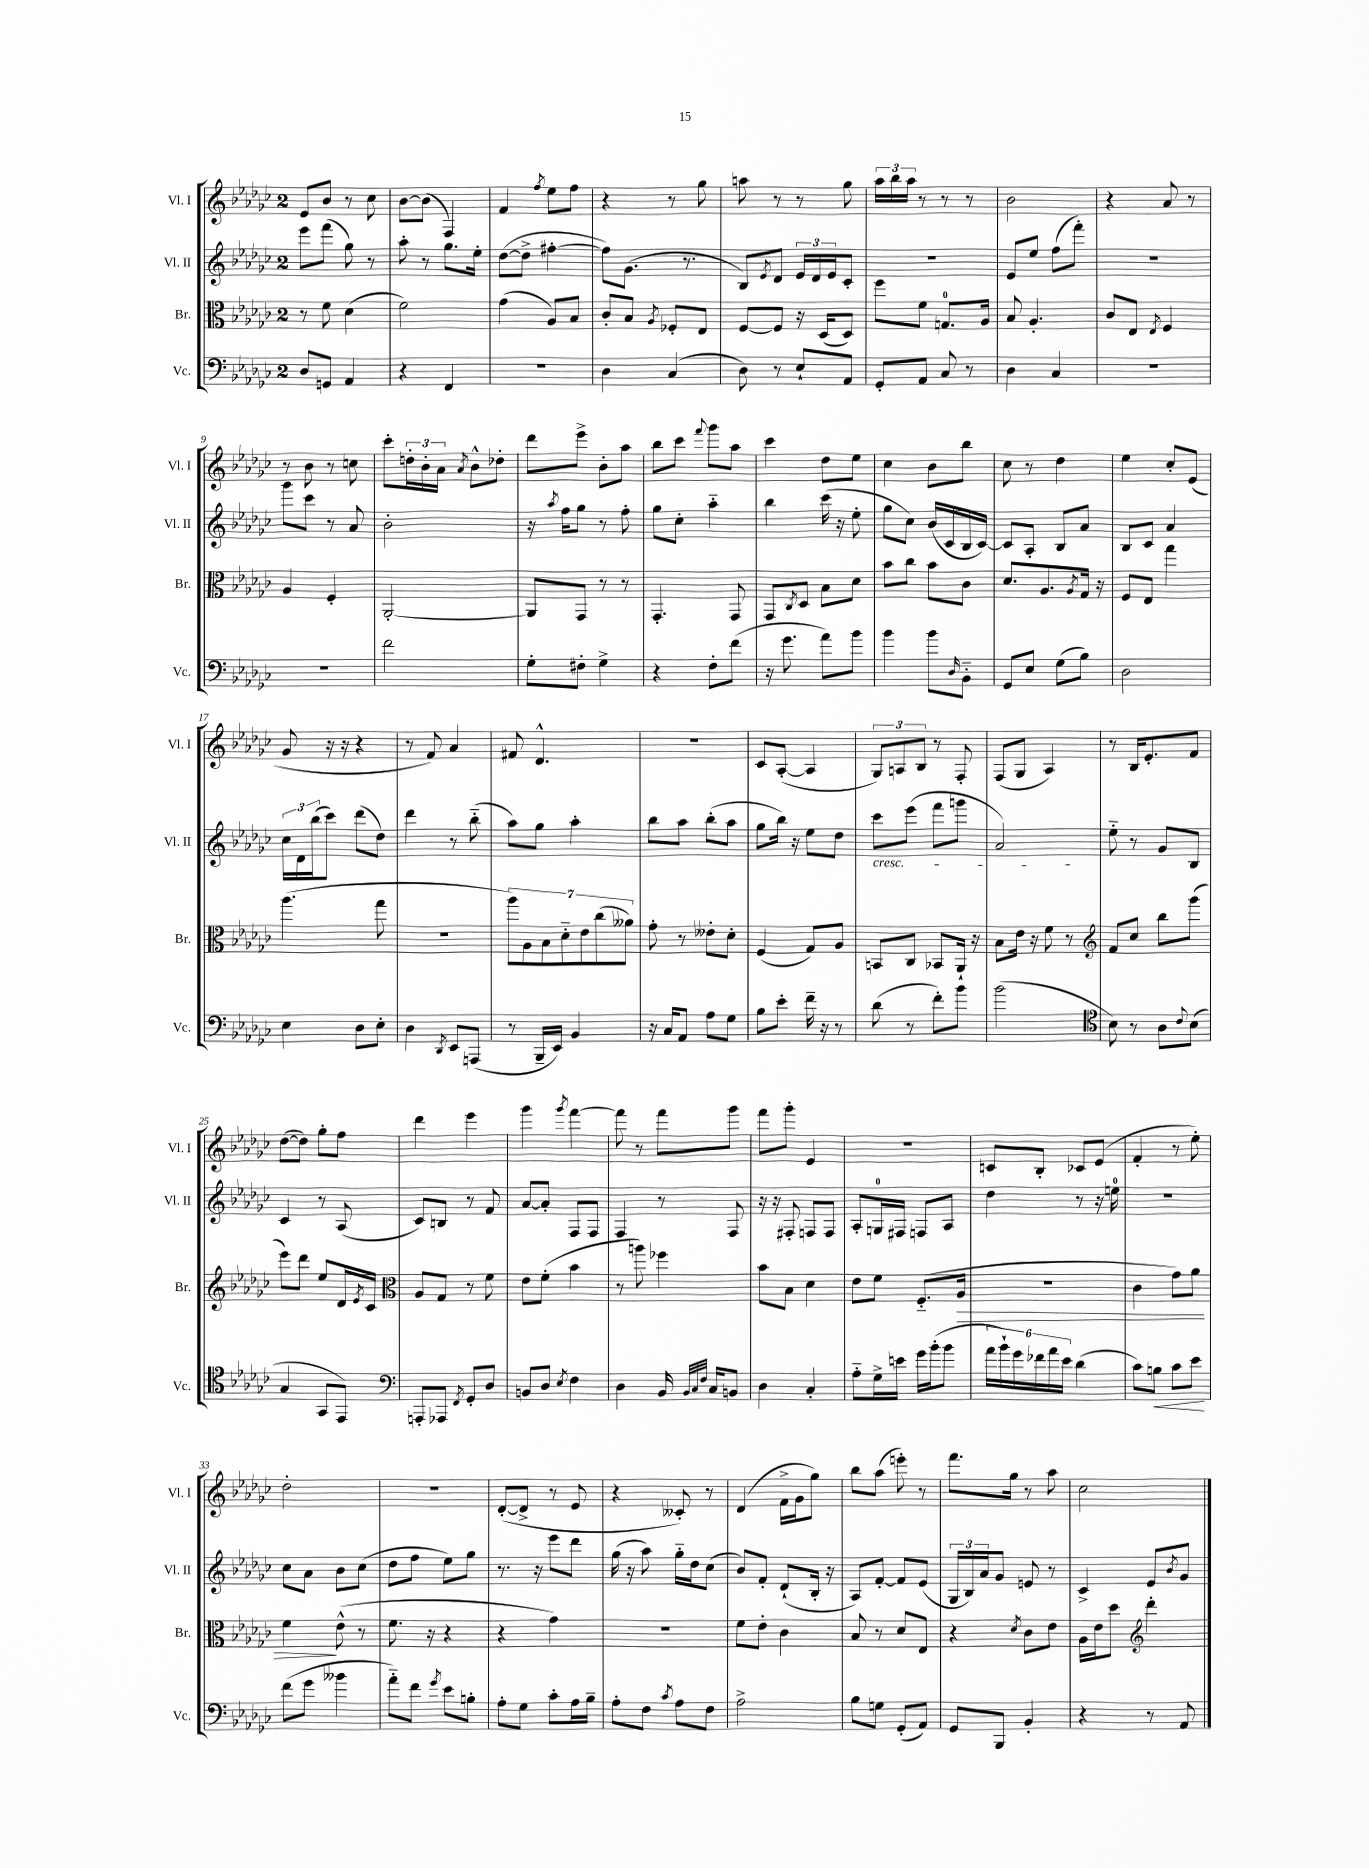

**kern	**dynam	**kern	**dynam	**kern	**kern
*part4	*part4	*part3	*part3	*part2	*part1
*staff4	*staff4	*staff3	*staff3	*staff2	*staff1
*I"Vc.	*	*I"Br.	*	*I"Vl. II	*I"Vl. I
*I'Vc.	*	*I'Br.	*	*I'Vl. II	*I'Vl. I
*clefF4	*	*clefC3	*	*clefG2	*clefG2
*k[b-e-a-d-g-c-]	*	*k[b-e-a-d-g-c-]	*	*k[b-e-a-d-g-c-]	*k[b-e-a-d-g-c-]
*M2/4	*	*M2/4	*	*M2/4	*M2/4
=1	=1	=1	=1	=1	=1
8D-/L	.	8r	.	8eee-\L	8e-/L
8GGn/J	.	8f\	.	(8fff\J	8b-/J
4AA-/	.	(4d-\	.	8gg-\)	8r
.	.	.	.	8r	8cc-\
=2	=2	=2	=2	=2	=2
4r	.	2f\)	.	8aa-'\	[8b-\L
.	.	.	.	8r	(8b-\J]
4FF/	.	.	.	8.gg-\L	4F/)
.	.	.	.	16ee-'\Jk	.
=3	=3	=3	=3	=3	=3
2r	.	(4g-\	.	([8dd-\L	4f/
.	.	.	.	8dd-^\J]	.
.	.	.	.	.	8qff/
.	.	8A-/L)	.	[4ff#X'\	8ee-\L
.	.	8B-/J	.	.	8ff\J
=4	=4	=4	=4	=4	=4
4D-\	.	8c-'/L	.	8ff#\L])	4r
.	.	8B-/J	.	(8.g-\J	.
.	.	8qA-/	.	.	.
(4C-/	.	8F-X'/L	.	.	8r
.	.	.	.	8.r	.
.	.	8E-/J	.	.	8gg-\
=5	=5	=5	=5	=5	=5
8D-\)	.	[8F/L	.	8B-/L)	8aan\
.	.	.	.	8qe-/	.
8r	.	8F/J]	.	8d-/J	8r
8E-`/L	.	16r	.	24e-/LL	8r
.	.	.	.	24d-/	.
.	.	(16D-/KL	.	.	.
.	.	.	.	24e-/J	.
8AA-/J	.	8D-/J)	.	8c-'/J	8gg-\
=6	=6	=6	=6	=6	=6
8GG-'/L	.	8ff\L	.	2r	24aa-\LL
.	.	.	.	.	24bb-\
.	.	.	.	.	24aa-\JJ
8AA-/J	.	8f\J	.	.	8r
8C-/	.	8.Gn/L	.	.	8r
8r	.	.	.	.	8r
.	.	16A-/Jk	.	.	.
=7	=7	=7	=7	=7	=7
4D-\	.	8B-/	.	8e-/L	2b-\
.	.	4.A-'/	.	8ee-/J	.
4C-/	.	.	.	(8ff\L	.
.	.	.	.	8fff'\J)	.
=8	=8	=8	=8	=8	=8
2r	.	8c-/L	.	2r	4r
.	.	8E-/J	.	.	.
.	.	8qE-/	.	.	.
.	.	4F/	.	.	8a-/
.	.	.	.	.	8r
!!LO:LB:g=z
=9	=9	=9	=9	=9	=9
2r	.	4A-/	.	8ggg-\L	8r
.	.	.	.	8ccc-\J	8b-\
.	.	4F'/	.	8r	8r
.	.	.	.	8a-/	8ccn\
=10	=10	=10	=10	=10	=10
2f\	.	[2AA-'/	.	2b-'\	8ccc-'\L
.	.	.	.	.	24ddn'\L
.	.	.	.	.	24b-'\
.	.	.	.	.	24a-\JJ
.	.	.	.	.	8qa-/
.	.	.	.	.	8b-^^\L
.	.	.	.	.	8dd-X'\J
=11	=11	=11	=11	=11	=11
8G-'\L	.	8AA-/L]	.	16r	8ddd-\L
.	.	.	.	8qaa-/	.
.	.	.	.	16ff\KL	.
8F#X'\J	.	8GG-/J	.	8gg-\J	8eee-^\J
4G-^\	.	8r	.	8r	8b-'\L
.	.	8r	.	8ff'\	8aa-\J
=12	=12	=12	=12	=12	=12
4r	.	4.GG-'/	.	8gg-\L	8bb-\L
.	.	.	.	8cc-'\J	8ccc-\J
.	.	.	.	.	8qqfff/
8F'\L	.	.	.	4aa-\	8ggg-\L
(8f\J	.	8GG-/	.	.	8aa-\J
=13	=13	=13	=13	=13	=13
16r	.	8GG-/L	.	4bb-\	4ccc-\
8.g-\	.	.	.	.	.
.	.	8qC-/	.	.	.
.	.	8D-/J	.	.	.
8a-\L)	.	8B-\L	.	(16ccc-\	8dd-\L
.	.	.	.	16r	.
8b-\J	.	8d-\J	.	8ee-'\	8ee-\J
=14	=14	=14	=14	=14	=14
4b-\	.	8b-\L	.	8gg-\L	4cc-\
.	.	8cc-\J	.	8cc-\J)	.
8b-\L	.	8b-\L	.	(16b-/LL	8b-\L
.	.	.	.	16c-/	.
16qqD-/	.	.	.	.	.
8BB-\J	.	8c-\J	.	16B-/	8bb-\J
.	.	.	.	[16c-/JJ)	.
=15	=15	=15	=15	=15	=15
8GG-/L	.	8.d-/L	.	8c-/L]	8cc-\
8E-/J	.	.	.	8A-'/J	8r
.	.	8.A-/	.	.	.
(8G-\L	.	.	.	8B-/L	4dd-\
.	.	8qA-/	.	.	.
8B-\J)	.	16G-/Jk	.	8a-/J	.
.	.	16r	.	.	.
=16	=16	=16	=16	=16	=16
2D-\	.	8F/L	.	8B-/L	4ee-\
.	.	8E-/J	.	8c-/J	.
.	.	4gg-\	.	4a-/	8cc-'/L
.	.	.	.	.	(8e-/J
!!LO:LB:g=z
=17	=17	=17	=17	=17	=17
4E-\	.	(4.aa-\	.	24cc-\LL	8g-/
.	.	.	.	24d-\	.
.	.	.	.	(24bb-\J	.
.	.	.	.	8ccc-\J)	16r
.	.	.	.	.	16r
8D-\L	.	.	.	(8ddd-\L	4r
8E-'\J	.	8gg-\	.	8dd-\J)	.
=18	=18	=18	=18	=18	=18
4D-\	.	2r	.	4ddd-\	8r
.	.	.	.	.	8f/)
8qDD-/	.	.	.	.	.
8EE-/L	.	.	.	8r	4a-/
(8AAAn/J	.	.	.	(8bb-\	.
=19	=19	=19	=19	=19	=19
8r	.	14aa-\L)	.	8aa-\L)	8f#X/
.	.	14A-\	.	.	.
16BBB-~/LL	.	.	.	8gg-\J	4.d-^^/
.	.	14B-\	.	.	.
16EE-/JJ)	.	.	.	.	.
.	.	14d-\	.	.	.
4BB-/	.	.	.	4aa-'\	.
.	.	14e-\	.	.	.
.	.	(14cc-\	.	.	.
.	.	14a--X\J)	.	.	.
=20	=20	=20	=20	=20	=20
16r	.	8g-'\	.	8bb-\L	2r
16C-/KL	.	.	.	.	.
8AA-/J	.	8r	.	8aa-\J	.
8A-\L	.	8e--X'\L	.	(8bb-'\L	.
8G-\J	.	8d-'\J	.	8aa-\J	.
=21	=21	=21	=21	=21	=21
8B-\L	.	(4F/	.	8gg-\L	8c-/L
8e-'\J	.	.	.	16bb-\Jk)	([8A-'/J
.	.	.	.	16r	.
16f~\	.	8G-/L)	.	8ee-\L	4A-/]
16r	.	.	.	.	.
8r	.	8A-/J	.	8dd-\J	.
=22	=22	=22	=22	=22	=22
!	!	!	!	!LO:TX:b:i:t=cresc.	!
(8d-\	.	8BBn/L	.	8ccc-\L	12G-/L)
.	.	.	.	.	12An/
8r	.	8C-/J	.	(8eee-\J	.
.	.	.	.	.	12B-/J
8f'\L)	.	8BB-X/L	.	8fff\L	8r
8b-\J	.	16AA-`/Jk	.	8gggn\J	8F'/
.	.	16r	.	.	.
=23	=23	=23	=23	=23	=23
(2b-\	.	8B-\L	.	2a-/)	(8F/L
.	.	16e-\Jk	.	.	8G-/J
.	.	16r	.	.	.
.	.	8f\	.	.	4A-/)
.	.	8r	.	.	.
=24	=24	=24	=24	=24	=24
*clefC4	*	*clefG2	*	*	*
8B-\)	.	8f/L	.	8ee-\	8r
8r	.	8cc-/J	.	8r	16B-/KL
.	.	.	.	.	8.e-'/
8A-\L	.	8bb-\L	.	8g-/L	.
8qqc-/	.	.	.	.	.
(8B-\J	.	(8ggg-\J	.	8B-/J	8f/J
!!LO:LB:g=z
=25	=25	=25	=25	=25	=25
4G-/	.	8eee-\L)	.	4c-/	([8dd-\L
.	.	8ddd-\J	.	.	8dd-\J])
8GG-/L	.	8ee-/L	.	8r	8gg-'\L
8EE-/J)	.	16d-/L	.	(8A-/	8ff\J
.	.	8qe-/	.	.	.
.	.	16c-/JJ	.	.	.
=26	=26	=26	=26	=26	=26
*clefF4	*	*clefC3	*	*	*
8AAAn'/L	.	8A-/L	.	8c-/L)	4ddd-\
8AAA-X/J	.	8G-/J	.	8Bn/J	.
8qFF/	.	.	.	.	.
8GG-'/L	.	8r	.	8r	4eee-\
8D-/J	.	8f\	.	8f/	.
=27	=27	=27	=27	=27	=27
8BBn/L	.	8e-\L	.	[8a-/L	4ggg-\
8D-/J	.	(8f'\J	.	8a-'/J]	.
8qE-/	.	.	.	.	8qggg-/
4F\	.	4b-\	.	8F/L	[4fff\
.	.	.	.	8F/J	.
=28	=28	=28	=28	=28	=28
4D-\	.	8r	.	4F/	8fff\]
.	.	8aan\)	.	.	8r
16BB-/	.	4ff-X\	.	8r	8fff\L
32qqBB-/LLL	.	.	.	.	.
32qqC-/	.	.	.	.	.
32qqF/JJJ	.	.	.	.	.
16C-/KL	.	.	.	.	.
8BBn/J	.	.	.	8F/	8ggg-\J
=29	=29	=29	=29	=29	=29
4D-\	.	8b-\L	.	16r	8fff\L
.	.	.	.	16r	.
.	.	8B-\J	.	8F#X'/	8ggg-'\J
4C-'/	.	4d-\	.	8Fn/L	4e-/
.	.	.	.	8F/J	.
=30	=30	=30	=30	=30	=30
8A-\L	.	8e-\L	.	8A-'/L	2r
16G-^\L	.	8f\J	.	16Gn/L	.
16en\JJ	.	.	.	16F#X/JJ	.
16g-\LL	.	(8.F/L	.	8Fn/L	.
(16b-'\J	.	.	.	.	.
8b-\J	.	.	.	8A-/J	.
!	!	!	!LO:HP:b	!	!
.	.	16A-/Jk	>	.	.
=31	=31	=31	=31	=31	=31
24a-\LL	.	2r	.	4dd-\	8cn/L
24b-`\)	.	.	.	.	.
24g-\	.	.	.	.	.
24f-X\	.	.	.	.	8B-'/J
24a-\	.	.	.	.	.
24e-\JJ	.	.	.	.	.
(4d-\	.	.	.	8r	8c-X/L
.	.	.	.	16r	(8e-/J
.	.	.	.	16een\	.
=32	=32	=32	=32	=32	=32
8c-\L)	.	4c-\	.	2r	4f'/
!	!LO:HP:b	!	!	!	!
8Bn\J	<	.	.	.	.
8c-\L	.	8g-\L)	.	.	8r
8e-\J	.	8a-\J	.	.	8ee-'\)
.	[	.	.	.	.
!!LO:LB:g=z
=33	=33	=33	=33	=33	=33
(8f\L	.	4f\	.	8cc-\L	2dd-'\
8g-\J	.	.	.	8a-\J	.
4b--X\	.	(8e-^^\	]	8b-\L	.
.	.	8r	.	(8cc-\J	.
=34	=34	=34	=34	=34	=34
8a-\L)	.	8.f\	.	8dd-\L	2r
8f\J	.	.	.	8ff\J	.
.	.	16r	.	.	.
8qg-/	.	.	.	.	.
8e-\L	.	4r	.	8ee-\L)	.
8Bn'\J	.	.	.	8gg-\J	.
=35	=35	=35	=35	=35	=35
8A-'\L	.	4r	.	8.r	([8d-'/L
8G-\J	.	.	.	.	8d-^/J]
.	.	.	.	16r	.
8c-'\L	.	4g-\)	.	8eee-\L	8r
16A-\L	.	.	.	8ddd-\J	8e-/
16B-~\JJ	.	.	.	.	.
=36	=36	=36	=36	=36	=36
8A-'\L	.	2r	.	(16gg-\	4r
.	.	.	.	16r	.
8F\J	.	.	.	8aa-\)	.
8qc-/	.	.	.	.	.
8A-\L	.	.	.	16gg-\LL	8c--X'/)
.	.	.	.	16dd-\J	.
8F\J	.	.	.	(8cc-\J	8r
=37	=37	=37	=37	=37	=37
2A-^\	.	8f\L	.	8b-/L)	(4d-/
.	.	8e-'\J	.	8f'/J	.
.	.	4c-\	.	(8d-`/L	16f^\LL
.	.	.	.	.	16g-\J
.	.	.	.	16B-'/Jk	8gg-\J)
.	.	.	.	16r	.
=38	=38	=38	=38	=38	=38
8B-\L	.	8B-/	.	8A-/L)	8bb-\L
8Gn\J	.	8r	.	[8f'/J	(8aa-\J
(8GG-'/L	.	8d-/L	.	8f/L]	8eeen'\)
8AA-/J)	.	8E-/J	.	(8e-/J	8r
=39	=39	=39	=39	=39	=39
8GG-/L	.	4r	.	24G-/LL	8.fff\L
.	.	.	.	24B-/)	.
.	.	.	.	24a-/J	.
8BBB-/J	.	.	.	8g-/J	.
.	.	.	.	.	16gg-\Jk
.	.	8qd-/	.	.	.
4BB-'/	.	8c-\L	.	8en/	8r
.	.	8e-\J	.	8r	8aa-\
=40	=40	=40	=40	=40	=40
4r	.	16A-\LL	.	4c-^/	2cc-\
.	.	16e-\J	.	.	.
.	.	8dd-\J	.	.	.
*	*	*clefG2	*	*	*
8r	.	4ddd-'\	.	8e-/L	.
.	.	.	.	8qb-/	.
8AA-/	.	.	.	8g-/J	.
==	==	==	==	==	==
*-	*-	*-	*-	*-	*-
